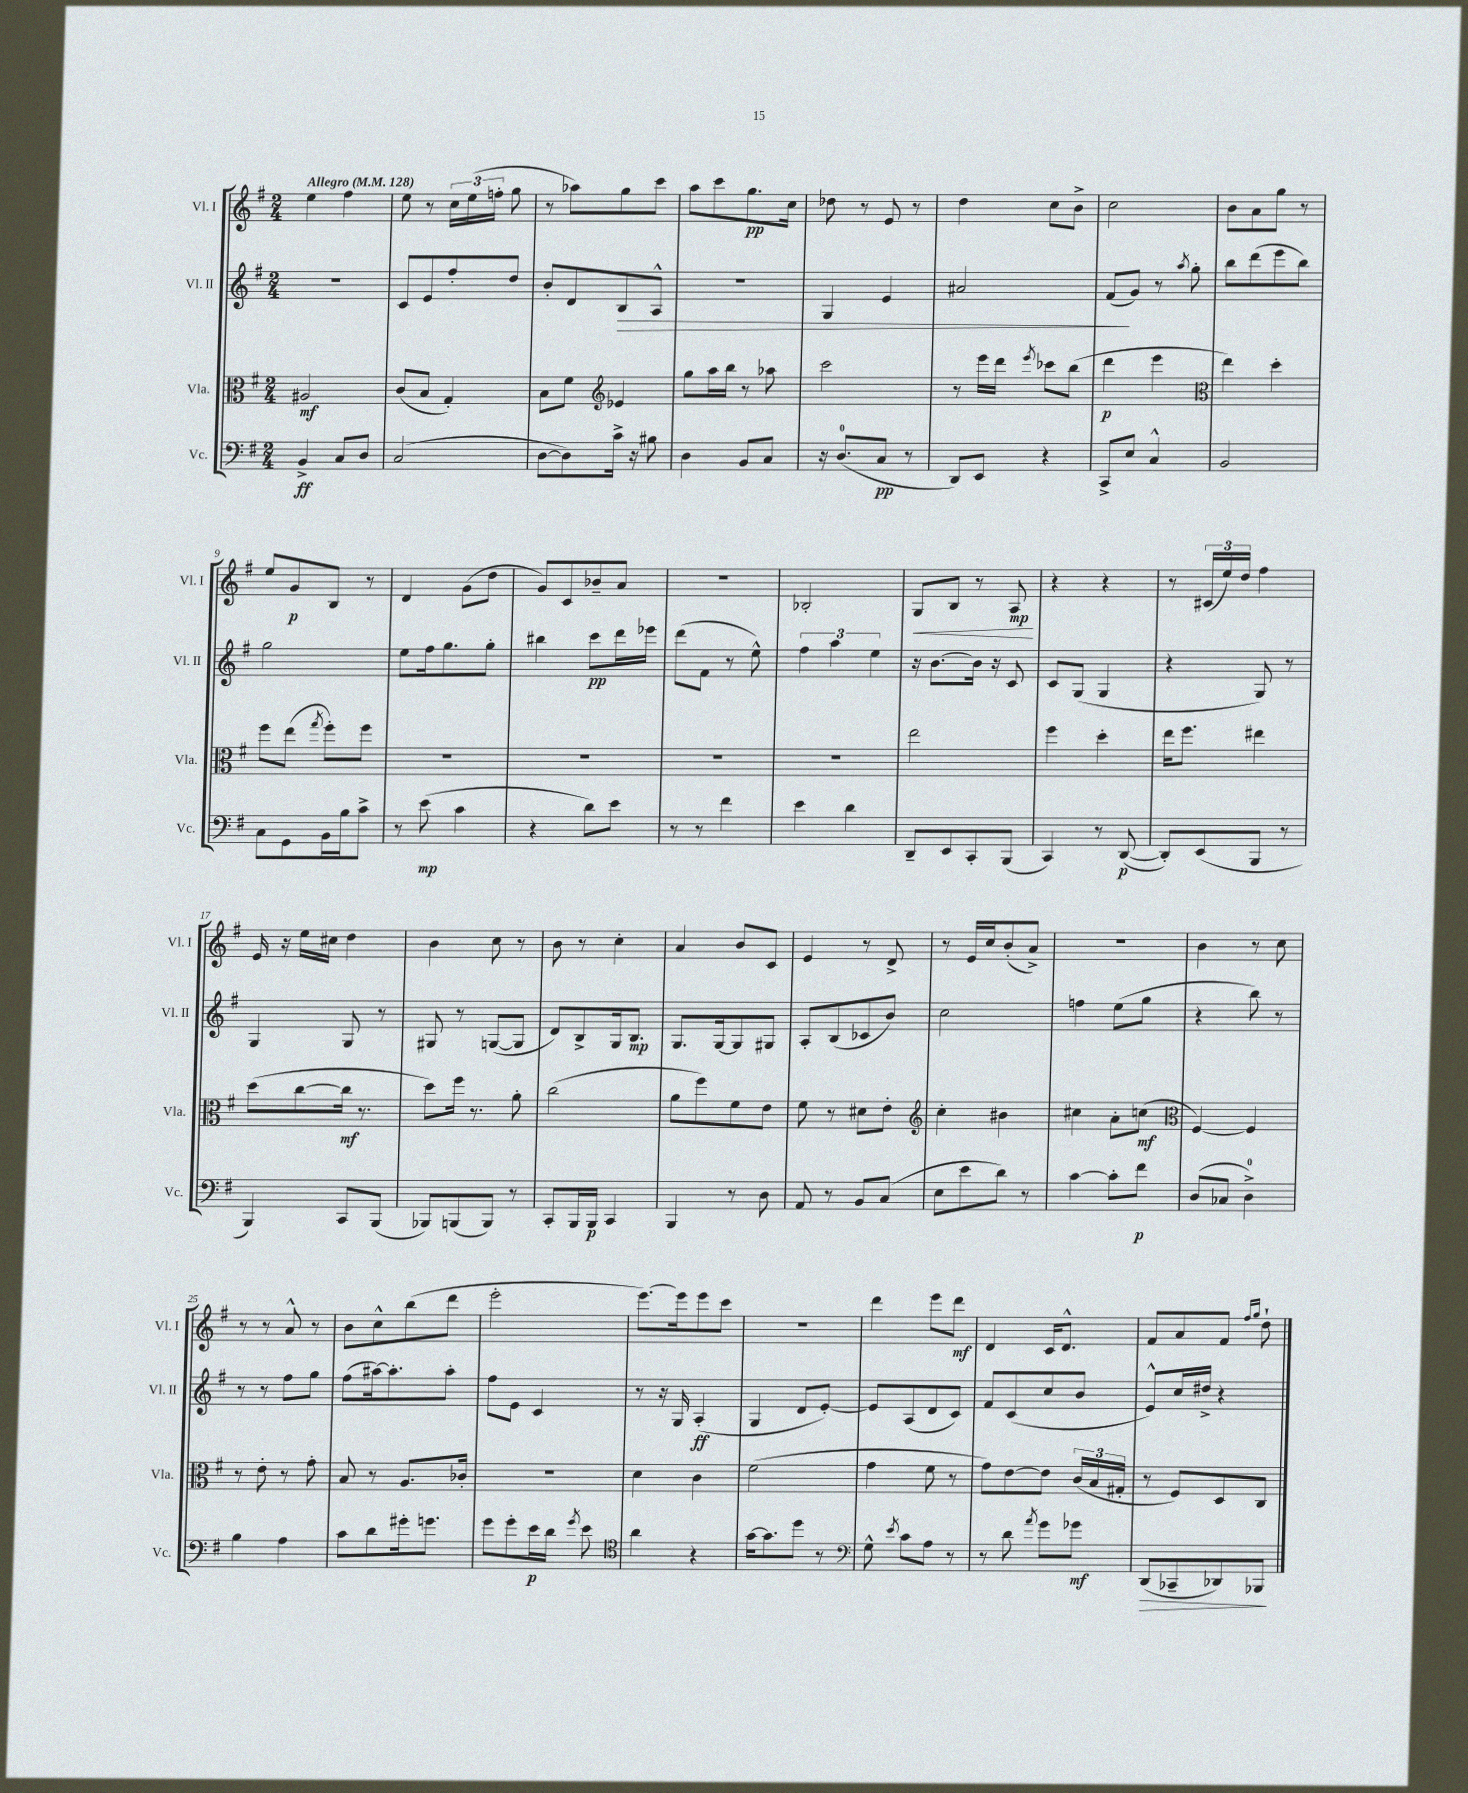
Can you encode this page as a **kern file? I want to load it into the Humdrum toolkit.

**kern	**kern	**kern	**kern
*staff4	*staff3	*staff2	*staff1
*clefF4	*clefC3	*clefG2	*clefG2
*k[f#]	*k[f#]	*k[f#]	*k[f#]
*M2/4	*M2/4	*M2/4	*M2/4
*MM128	*MM128	*MM128	*MM128
4BB^	2A#	2r	4ee
8C	.	.	4ff#
8D	.	.	.
=	=	=	=
(2C	(8c	8c	8ee
.	8B	8e	8r
.	4G')	8ff#'	24cc
.	.	.	(24ee
.	.	.	24ff'
.	.	8dd	8gg
=	=	=	=
[8D	8B	8b'	8r
8D])	8f#	8d	8aa-)
*	*clefG2	*	*
16c^	4e-	8B	8gg
16r	.	.	.
8B#	.	8A^^	8ccc
=	=	=	=
4D	8gg	2r	8aa
.	16aa	.	8ccc
.	16bb	.	.
8BB	8r	.	8.gg
8C	8aa-	.	.
.	.	.	16cc
=	=	=	=
16r	2ccc	4G	8dd-
(8.D	.	.	.
.	.	.	8r
8C	.	4e	8e
8r	.	.	8r
=	=	=	=
8DD)	8r	2a#	4dd
8EE	16eee	.	.
.	16ddd	.	.
.	8qeee	.	.
4r	8ccc-	.	8cc
.	(8bb	.	8b^
=	=	=	=
8CC^	4ddd	(8f#	2cc
8E	.	8g)	.
4C^^	4eee	8r	.
.	.	8qaa	.
.	.	8gg'	.
=	=	=	=
*	*clefC3	*	*
2BB	4ee)	8bb	8b
.	.	(8ddd	8a
.	4dd'	8eee	8gg
.	.	8bb)	8r
=	=	=	=
8C	8ff#	2gg	8ee
8GG	(8ee	.	8g
.	8qgg	.	.
16BB	8ff#')	.	8B
16B	.	.	.
8c^	8ff#	.	8r
=	=	=	=
8r	2r	8ee	4d
(8e	.	16ff#	.
.	.	8.gg	.
4c	.	.	(8g
.	.	8gg'	8dd
=	=	=	=
4r	2r	4bb#	8g)
.	.	.	8c
8d)	.	8ccc	8b-~
8e	.	16ddd	8a
.	.	16eee-	.
=	=	=	=
8r	2r	(8ddd	2r
8r	.	8f#	.
4f#	.	8r	.
.	.	8ee^^)	.
=	=	=	=
4e	2r	6ff#	2B-'
.	.	6aa	.
4d	.	.	.
.	.	6ee	.
=	=	=	=
8DD~	2ee	16r	8G
.	.	[8.b	.
8EE	.	.	8B
8CC'	.	16b]	8r
.	.	16r	.
(8BBB	.	8c	8A
=	=	=	=
4CC)	4ff#	8c	4r
.	.	(8G	.
8r	4dd'	4G	4r
([8DD	.	.	.
=	=	=	=
8DD'])	16ee	4r	8r
.	8.ff#	.	.
(8EE	.	.	(24c#
.	.	.	24ee)
.	.	.	24dd
8BBB	4ee#	8G)	4ff#
8r	.	8r	.
=	=	=	=
4BBB)	(8dd	4G	16e
.	.	.	16r
.	[8cc	.	16ee
.	.	.	16cc#
8CC	16cc]	8G	4dd
.	8.r	.	.
(8BBB	.	8r	.
=	=	=	=
8BBB-)	8dd)	8G#	4b
(8BBB	16ff#	8r	.
.	8.r	.	.
8BBB)	.	([8G	8cc
8r	8a'	8G]	8r
=	=	=	=
8CC'	(2cc	8d)	8b
16BBB	.	8B^	8r
16BBB	.	.	.
4CC	.	16G	4cc'
.	.	8.B	.
=	=	=	=
4BBB	8a	8.G	4a
.	8ff#)	.	.
.	.	[16G	.
8r	8f#	8G]	8b
8D	8e	8G#	8c
=	=	=	=
8AA	8f#	8A'	4e
8r	8r	(8B	.
8BB	8d#	8c-	8r
(8C	8e'	8b)	8d^
=	=	=	=
*	*clefG2	*	*
8E	4cc'	2cc	8r
8e	.	.	16e
.	.	.	16cc
8d)	4b#	.	(8b'
8r	.	.	8a^)
=	=	=	=
[4c	4cc#	4ff	2r
8c']	8a'	(8ee	.
8f#	(8cc	8gg	.
=	=	=	=
*	*clefC3	*	*
(8D	[4F#)	4r	4b
8C-	.	.	.
4D^)	4F#]	8bb)	8r
.	.	8r	8cc
=	=	=	=
4B	8r	8r	8r
.	8e'	8r	8r
4A	8r	8ff#	8a^^
.	8g'	8gg	8r
=	=	=	=
8c	8B	(8ff#	8b
8d	8r	[16aa#)	8cc^^
.	.	8.aa#']	.
16g#'	8.A	.	(8bb
8.g	.	.	.
.	.	8aa#'	8ddd
.	16c-'	.	.
=	=	=	=
8g	2r	8ff#	2eee'
8g'	.	8e	.
16e	.	4c	.
16d	.	.	.
8qg	.	.	.
8e	.	.	.
=	=	=	=
*clefC4	*	*	*
4a	4d	8r	[8.eee)
.	.	16r	.
.	.	16G	16eee]
4r	4c	(4A'	8eee
.	.	.	8ccc
=	=	=	=
[16g	(2f#	4G	2r
8.g]	.	.	.
8dd	.	8d	.
8r	.	[8e')	.
=	=	=	=
*clefF4	*	*	*
8G^^	4g	8e]	4ddd
8qe	.	.	.
8c	.	(8A	.
8A	8f#	8d	8eee
8r	8r	8c)	8ddd
=	=	=	=
8r	8g)	8f#	4d
8d	[8e	(8c	.
8qa	.	.	.
8g	8e]	8cc	16c
.	.	.	8.d^^
8g-	(24c	8b	.
.	24B	.	.
.	24G#'	.	.
=	=	=	=
(8DD	8r	8e^^)	8f#
8CC-~	8F#)	16cc	8a
.	.	16dd#^	.
8DD-)	8D	4r	8f#
.	.	.	16qqff#
.	.	.	16qqgg
8BBB-	8C	.	8dd`
==	==	==	==
*-	*-	*-	*-
